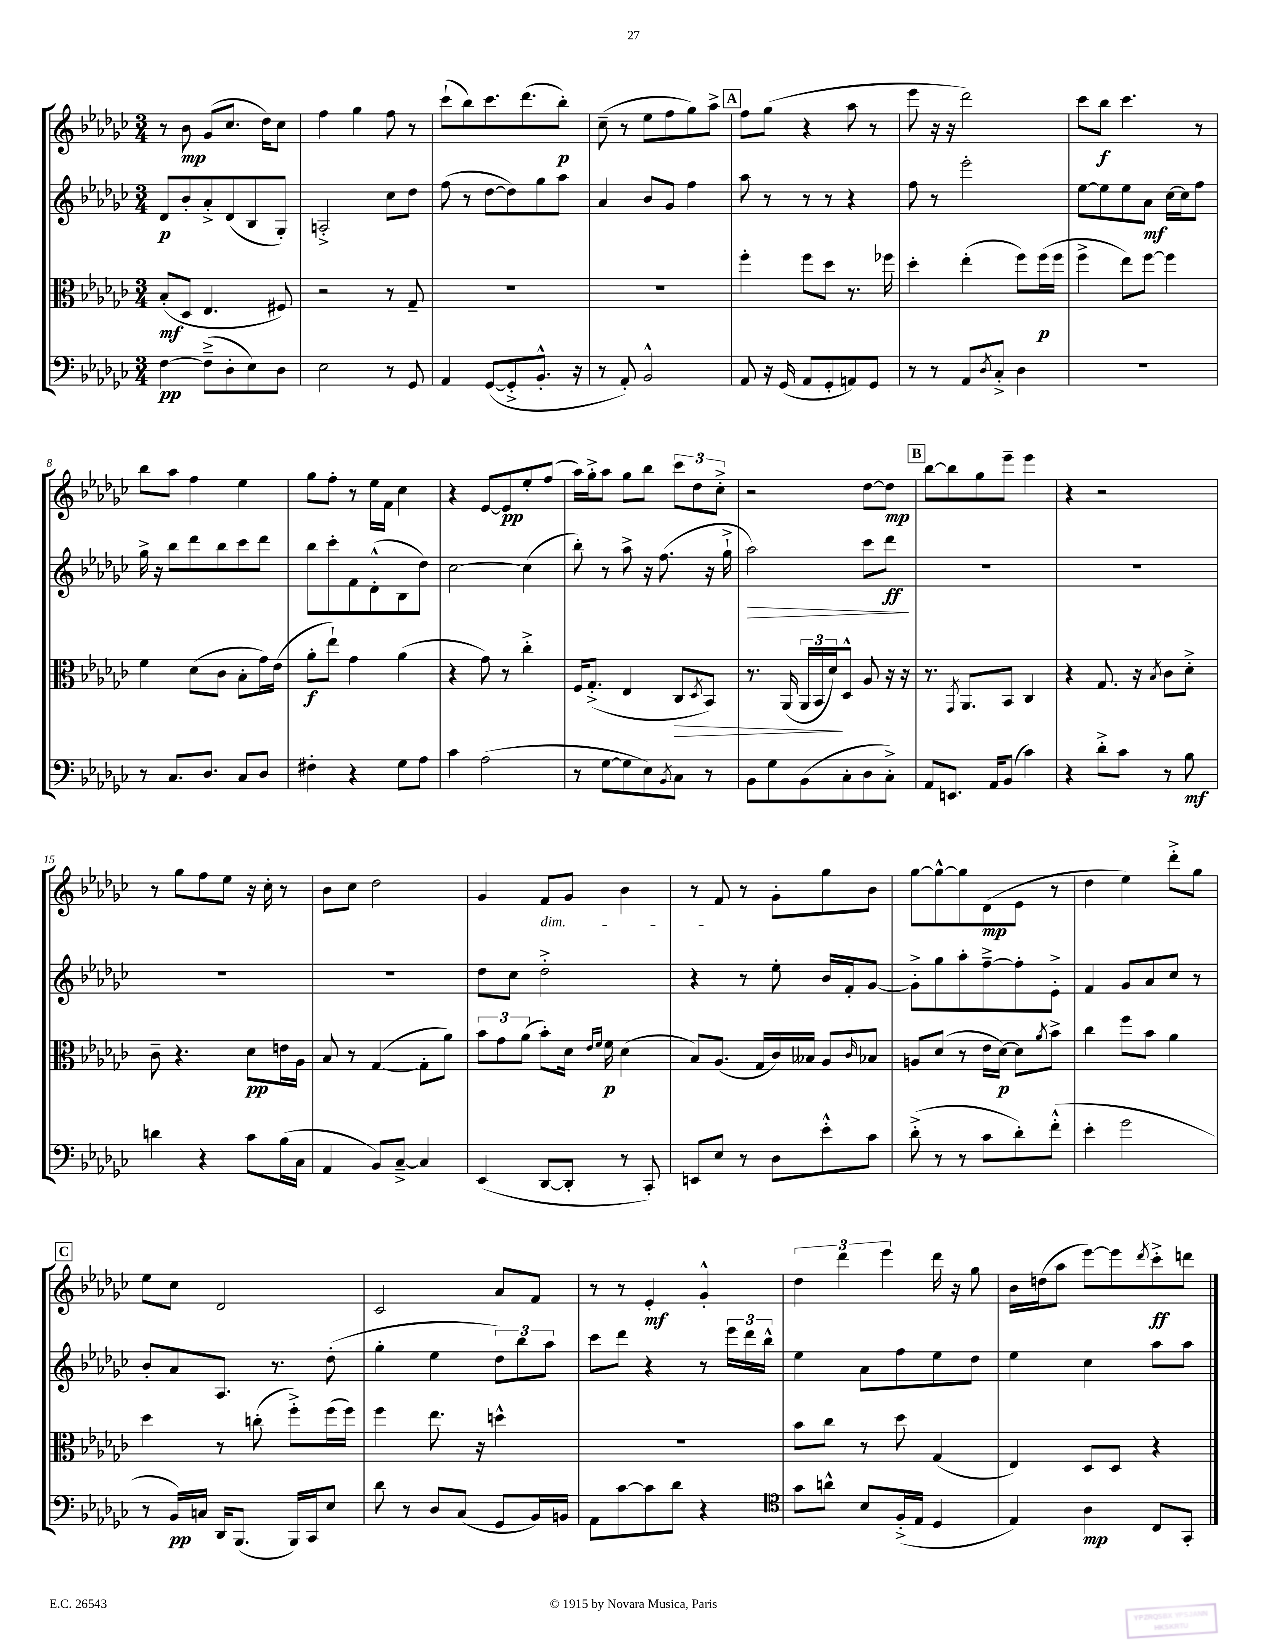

**kern	**kern	**kern	**kern
*staff4	*staff3	*staff2	*staff1
*clefF4	*clefC3	*clefG2	*clefG2
*k[b-e-a-d-g-c-]	*k[b-e-a-d-g-c-]	*k[b-e-a-d-g-c-]	*k[b-e-a-d-g-c-]
*M3/4	*M3/4	*M3/4	*M3/4
[4F	(8B-'	8d-	8r
.	8D-	8b-'	8b-
(8F~^]	4.E-	8a-'^	(8g-
8D-'	.	(8d-	8.cc-
8E-)	.	8B-	.
.	.	.	16dd-)
8D-	8F#)	8G-')	8cc-
=	=	=	=
2E-	2r	2A'^	4ff
.	.	.	4gg-
8r	8r	8cc-	8ff
8GG-	8G-~	8dd-	8r
=	=	=	=
4AA-	2.r	(8ff	(8ccc-`
.	.	8r	8bb-)
([8GG-	.	[8dd-	8.ccc-
8GG-'^]	.	8dd-])	.
.	.	.	(8.ddd-
8.BB-'^^	.	8gg-	.
.	.	8aa-	8bb-')
16r	.	.	.
=	=	=	=
8r	2.r	4a-	(8cc-~
8AA-')	.	.	8r
2BB-^^	.	8b-	8ee-
.	.	8g-	8ff
.	.	4ff	8gg-)
.	.	.	8aa-^
=	=	=	=
8AA-	4ff'	8aa-	8ff
16r	.	8r	(8gg-
(16GG-	.	.	.
8AA-	8ff	8r	4r
8GG-'	8dd-	8r	.
8AA)	8.r	4r	8aa-
8GG-	.	.	8r
.	16ff-	.	.
=	=	=	=
8r	4dd-'	8ff	8eee-
8r	.	8r	16r
.	.	.	16r
8AA-	(4ee-'	2eee-'	2ddd-)
8qD-	.	.	.
8C-'^	.	.	.
4D-	8ff)	.	.
.	(16ff	.	.
.	16ff	.	.
=	=	=	=
2.r	4ff^	[8ee-	8ccc-
.	.	8ee-]	8bb-
.	8ee-)	8ee-	4.ccc-
.	[8ff	8a-	.
.	4ff]	[16cc-	.
.	.	16cc-]	.
.	.	8ff	8r
=	=	=	=
8r	4f	16gg-^	8bb-
.	.	16r	.
8.C-	.	8bb-	8aa-
.	(8d-	8ddd-	4ff
8.D-	.	.	.
.	8c-	8bb-	.
8C-	8B-'	8ccc-	4ee-
8D-	16g-)	8ddd-	.
.	(16e-	.	.
=	=	=	=
4F#'	8a-'	8bb-	8gg-
.	8ee-`)	8ccc-'	8ff'
4r	4g-	8f	8r
.	.	(8d-'^^	16ee-
.	.	.	16f
8G-	(4a-	8B-	4cc-
8A-	.	8dd-)	.
=	=	=	=
4c-	4r	[2cc-	4r
(2A-	8g-)	.	[8e-
.	8r	.	8e-]
.	4cc-'^	(4cc-]	8ee-'
.	.	.	(8ff
=	=	=	=
8r	16F	8bb-')	16aa-)
.	(8.G-'^	.	16gg-'^
[8G-	.	8r	8aa-
8G-]	4E-	8aa-^	8gg-
8E-)	.	16r	8bb-
.	.	(8.ff	.
8qBB-	.	.	.
8C-	8C-	.	12ccc-
.	.	.	12dd-
.	8qD-	.	.
8r	8BB-)	16r	.
.	.	.	12cc-'^
.	.	16gg-`^	.
=	=	=	=
8BB-	8.r	2aa-)	2r
8G-	.	.	.
.	(16AA-	.	.
(8BB-	24AA-	.	.
.	24BB-	.	.
.	24d-)	.	.
8C-'	8D-^^	.	.
8D-	8A-	8ccc-	[8dd-
8C-'^)	16r	8ddd-	8dd-]
.	16r	.	.
=	=	=	=
8AA-	8.r	2.r	[8bb-
8.EE	.	.	8bb-]
.	8qGG-	.	.
.	8.AA-	.	.
.	.	.	8gg-
16AA-	.	.	.
(8BB-	8BB-	.	8eee-~
4c-)	4C-	.	4eee-
=	=	=	=
4r	4r	2.r	4r
8d-'^	8.G-	.	2r
8c-	.	.	.
.	16r	.	.
.	8qB-	.	.
8r	8c-	.	.
8B-	8d-'^	.	.
=	=	=	=
4d	8c-~	2.r	8r
.	4.r	.	8gg-
4r	.	.	8ff
.	.	.	8ee-
8c-	8d-	.	16r
.	.	.	16cc-'
(16B-	16e	.	8r
16C-	16A-	.	.
=	=	=	=
4AA-	8B-	2.r	8b-
.	8r	.	8cc-
8BB-)	([4G-	.	2dd-
[8C-~^	.	.	.
4C-]	8G-']	.	.
.	8a-)	.	.
=	=	=	=
(4EE-	12b-	8dd-	4g-
.	12g-	.	.
.	.	8cc-	.
.	(12a-	.	.
[8DD-	8b-')	2dd-'^	8f
8DD-']	16d-	.	8g-
.	16qqe-	.	.
.	16qqf	.	.
.	16f	.	.
8r	(4d-	.	4b-
8CC-')	.	.	.
=	=	=	=
8EE	8B-)	4r	8r
8E-	(8.A-	.	8f
8r	.	8r	8r
.	16G-	.	.
8D-	16c-)	8ee-'	8g-'
.	16B--	.	.
8e-'^^	8A-	16b-	8gg-
.	.	16f'	.
.	16qqc-	.	.
8c-	8B-	[8g-	8b-
=	=	=	=
(8d-'^	8A	8g-'^]	[8gg-
8r	(8d-	8gg-	8gg-^^_
8r	8r	8aa-'	8gg-]
8c-	16e-	[8ff~^	(8d-
.	[16d-)	.	.
8d-')	8d-]	8ff']	8e-
.	8qa-	.	.
(8f'^^	8b-^	8e-'^	8r
=	=	=	=
4e-'	4cc-	4f	4dd-
2g-	8ff	8g-	4ee-)
.	8b-	8a-	.
.	4a-	8cc-	8ddd-'^
.	.	8r	8gg-
=	=	=	=
8r	4dd-	8b-'	8ee-
16BB-)	.	8a-	8cc-
16C	.	.	.
16DD-	8r	8.A-	2d-
(8.BBB-	.	.	.
.	(8cc'	.	.
.	.	8.r	.
16BBB-)	8ff'^)	.	.
16CC-	.	.	.
8E-	(16ff	(8dd-'	.
.	16ff)	.	.
=	=	=	=
8d-	4ff	4gg-'	2c-
8r	.	.	.
8D-	8.ee-	4ee-	.
(8C-	.	.	.
.	16r	.	.
8GG-	4dd^^	12dd-)	8a-
.	.	12bb-	.
16BB-)	.	.	8f
.	.	12aa-	.
16BB	.	.	.
=	=	=	=
8AA-	2.r	8ccc-	8r
[8c-	.	8ddd-	8r
8c-]	.	4r	4e-'
8d-	.	.	.
4r	.	8r	4g-'^^
.	.	24eee-	.
.	.	24ddd-	.
.	.	24bb-^^	.
=	=	=	=
*clefC4	*	*	*
8g-	8b-	4ee-	6dd-
8a^^	8cc-	.	.
.	.	.	6ddd-
8B-	8r	8a-	.
.	.	.	6eee-
(16F'^	8dd-	8ff	.
16E-	.	.	.
4D-	(4G-	8ee-	16ddd-
.	.	.	16r
.	.	8dd-	8gg-
=	=	=	=
4E-)	4E-)	4ee-	16b-
.	.	.	(16dd
.	.	.	8aa-
4A-	8D-	4cc-	[8eee-)
.	8D-	.	8eee-]
.	.	.	8qddd-
8C-	4r	8aa-	8ccc-'^
8GG-'	.	8aa-	8ddd
==	==	==	==
*-	*-	*-	*-
